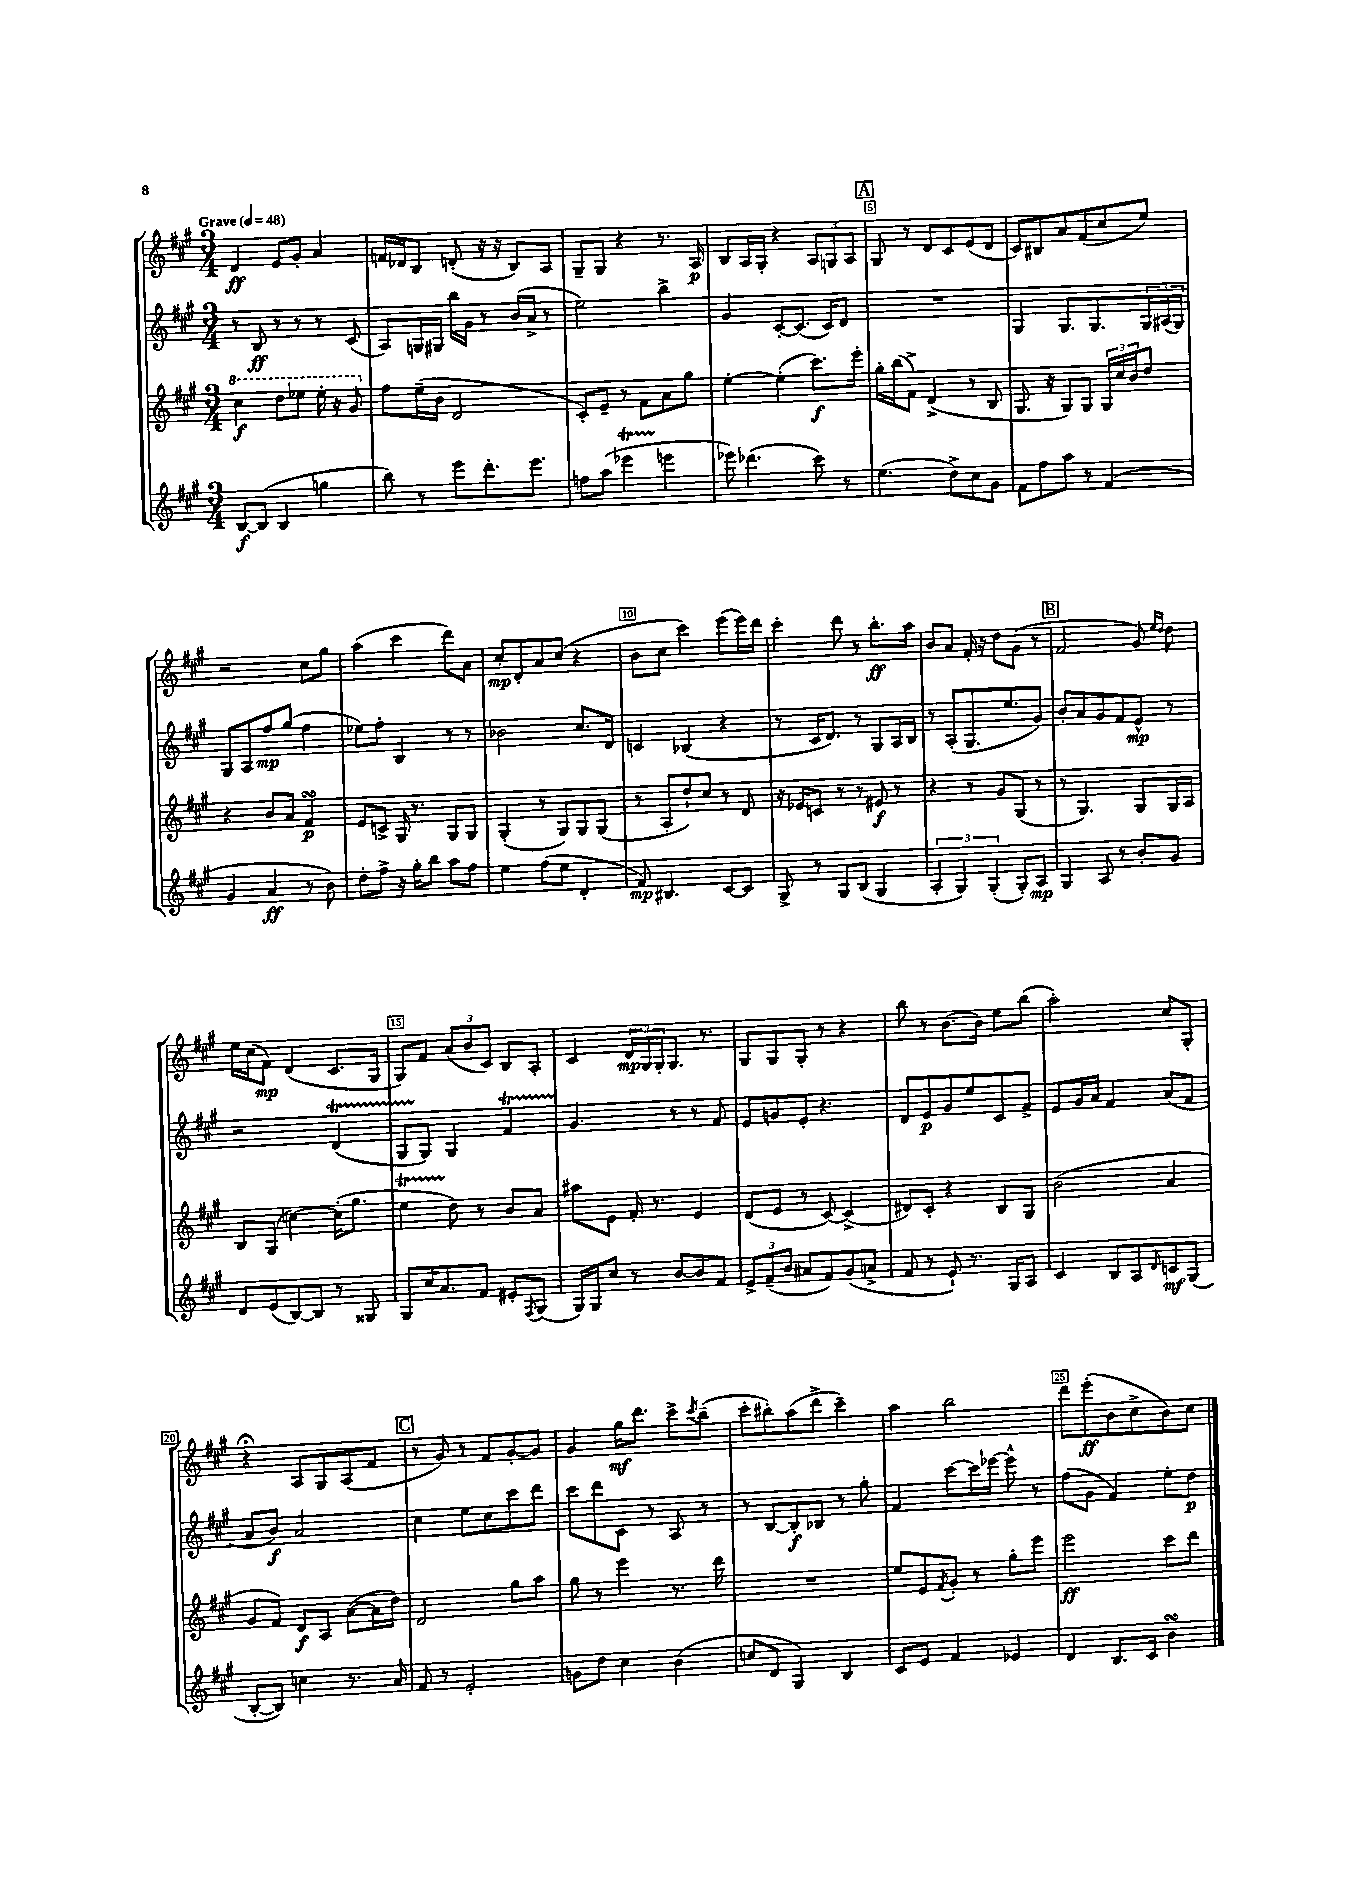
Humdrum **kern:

**kern	**kern	**kern	**kern
*staff4	*staff3	*staff2	*staff1
*clefG2	*clefG2	*clefG2	*clefG2
*k[f#c#g#]	*k[f#c#g#]	*k[f#c#g#]	*k[f#c#g#]
*M3/4	*M3/4	*M3/4	*M3/4
*MM48	*MM48	*MM48	*MM48
[8B	4ccc#	8r	4d
(8B]	.	8B	.
4B	8ddd	8r	8e
.	8eee-	8r	8g#'
4gg	16eee-'	8r	4a
.	16r	.	.
.	8gg#	(8c#	.
=	=	=	=
8bb)	8ff#	8A)	16f
.	.	.	16d-
8r	(16ee~	16G	8B
.	16b	16G#	.
8eee	2d	16bb	(8d'
.	.	16g#	.
8.ddd'	.	8r	16r
.	.	.	16r
.	.	(16b	8B)
8.eee	.	16a^	.
.	.	8r	8A
=	=	=	=
8ff	8c#')	2ee)	8G#~
(8aa	8e~	.	8G#
4eee-	8r	.	4r
.	8f#	.	.
4eee	8a	4bb^	8.r
.	8gg#	.	.
.	.	.	16A
=	=	=	=
8eee-)	[4ee'	4g#	8B
(4.ddd-	.	.	16A
.	.	.	16G#'
.	(4ee']	[8c#'	4r
.	.	(8.c#]	.
8ccc#)	8.ccc#)	.	12A
.	.	16c#)	.
.	.	.	12G
8r	.	8d	.
.	.	.	12A
.	16eee'	.	.
=	=	=	=
(4.ee	16gg#'	2.r	8G#
.	(16bb	.	.
.	8f#^)	.	8r
.	(4d^	.	8d
8dd^)	.	.	8c#
8cc#	8r	.	(8e
8g#	8B	.	8d
=	=	=	=
8f#	8.G#	4G#	8c#)
8ff#	.	.	8B#
.	16r	.	.
8aa	8G#)	8.G#	8a
8r	8G#	.	(8f#
.	.	8.G#	.
(4f#	24G#	.	8cc#
.	24cc#	.	.
.	24b	.	.
.	8dd	24G#	8ee)
.	.	(24A#	.
.	.	24G#)	.
=	=	=	=
4g#	4r	8G#	2r
.	.	8A	.
4a	8b	8ff#	.
.	8a	(8gg#	.
8r	4f#	4ff#	8cc#
8b)	.	.	8gg#
=	=	=	=
8dd'	8e	8ee-)	(4aa
8ff#^	8c^	8ff#'	.
16r	16G#	4B	4ccc#
16gg#'	8.r	.	.
8bb	.	.	.
8aa	8G#	8r	8ddd)
8ff#	8G#	8r	8a
=	=	=	=
4ee	(4G#'	2b-	8cc#'
.	.	.	8d'
(8ff#	8r	.	8a
8ee	8G#)	.	(8cc#
4d'	8G#	8.cc#	4r
.	(8G#	.	.
.	.	16d	.
=	=	=	=
8f#)	8r	4c	8b
4.B#	8A'	.	8cc#
.	8dd`)	(4B-	4ccc#)
.	8cc#	.	.
[8c#	8r	4r	(8eee
8c#]	8d	.	16eee)
.	.	.	16ddd
=	=	=	=
8G#^	16r	8r	4ccc#'
.	16e-	.	.
8r	8c	16c#	.
.	.	8.d)	.
8G#	8r	.	8ddd
(8B	8r	8r	8r
4G#	8e#	8G#	8.bb'
.	8r	16A	.
.	.	16B	16aa
=	=	=	=
6A'	4r	8r	8b
.	.	(8A'	8a
6G#)	.	.	.
.	8r	8.G#	16f#'
.	.	.	16r
(6G#'	.	.	.
.	8g#	.	8dd
.	.	8.ee	.
8G#')	(8G#	.	(8g#
8A	8r	8g#)	8r
=	=	=	=
4G#	8r	8b'	2f#
.	4.G#)	8a	.
8A	.	8g#	.
8r	.	8f#	.
8b'	8G#	8e^^	8g#)
.	.	.	16qqee
.	.	.	16qqdd
8g#	16G#	8r	8dd
.	16A	.	.
=	=	=	=
8d	8B	2r	16ee
.	.	.	(16cc#
(8e	(8G#	.	8f#)
[8B)	[4cc)	.	(4d
8B]	.	.	.
8r	(16cc']	(4d	8.c#
.	8.gg#	.	.
8G##	.	.	.
.	.	.	16G#
=	=	=	=
8G#	4ee	8G#	8G#)
16cc#	.	8G#)	8f#
8.a	.	.	.
.	8dd)	4G#	(12a
.	.	.	12b
8f#	8r	.	.
.	.	.	12c#)
8e#'	8b	4f#	8B
8qF#	.	.	.
(8G#	8a	.	8A'
=	=	=	=
16G#)	8aa#	4.g#	4c#
16G#	.	.	.
8cc#	8e	.	.
8r	16f#'	.	24d
.	.	.	24G#
.	8.r	.	.
.	.	.	24G#'
[8b	.	8r	8.G#
8b]	4e	8r	.
.	.	.	8.r
8f#	.	8f#	.
=	=	=	=
12e^	(8d	8e	8G#
(12f#~	.	.	.
.	8e	8g	8G#
12b	.	.	.
8a#	8r	8e'	8G#'
8f#)	[8c#)	4.r	8r
(8g#	(4c#^]	.	4r
8a^	.	.	.
=	=	=	=
8f#	8d#)	8d	8bb
8r	8c#'	8e	8r
8e`)	4r	8g#	[8.b
8.r	.	8ee	.
.	.	.	16b]
.	8B	8c#	8ee
16G#	.	.	.
8A	8G#	8f#^	(8bb
=	=	=	=
4c#	(2b	8e	2aa')
.	.	16g#	.
.	.	16a	.
8B	.	4f#	.
8A	.	.	.
16qqd	.	.	.
8c	4a	(8a	8cc#
(8G#	.	8f#	8G#'
=	=	=	=
[8B'	8g#	8a	4r;
8B])	8f#)	8b)	.
4cc	8d	2a	8A
.	8A	.	8G#
8.r	([8a	.	(8A
.	16a]	.	8f#
16a	16dd)	.	.
=	=	=	=
8f#	2d	4cc#	8r
8r	.	.	8g#)
2e'	.	8ee	8r
.	.	8cc#	8f#
.	8gg#	8ccc#	[8g#'
.	8aa	8ddd	8g#]
=	=	=	=
8g	8gg#	8ccc#	4g#
8dd	8r	8ddd	.
4cc#	4eee	8c#	16gg#
.	.	.	8.ddd
.	.	8r	.
(4b	8.r	8A	8ccc#^
.	.	.	8qccc#
.	.	8r	(8bb~
.	16ddd	.	.
=	=	=	=
8cc	2.r	8r	8ccc#'
8d	.	[8B	8bb#')
4G#)	.	8B']	(8aa
.	.	8B-	8ddd^
4B	.	8r	4ccc#~)
.	.	8gg#'	.
=	=	=	=
8c#	8ee	4f#	4aa
8e	8e	.	.
.	8qf#	.	.
4f#	8g#'	[8ccc#	2bb
.	8r	16ccc#]	.
.	.	[16eee-	.
4e-	8gg#'	8eee-^^]	.
.	8eee	8r	.
=	=	=	=
4d	2eee	(8ff#	8ddd
.	.	8g#	(8eee'
8.B	.	4f#)	8b
.	.	.	8cc#^
16c#	.	.	.
4b	8ccc#	8ee'	8b)
.	8ddd	8dd	8cc#
==	==	==	==
*-	*-	*-	*-
